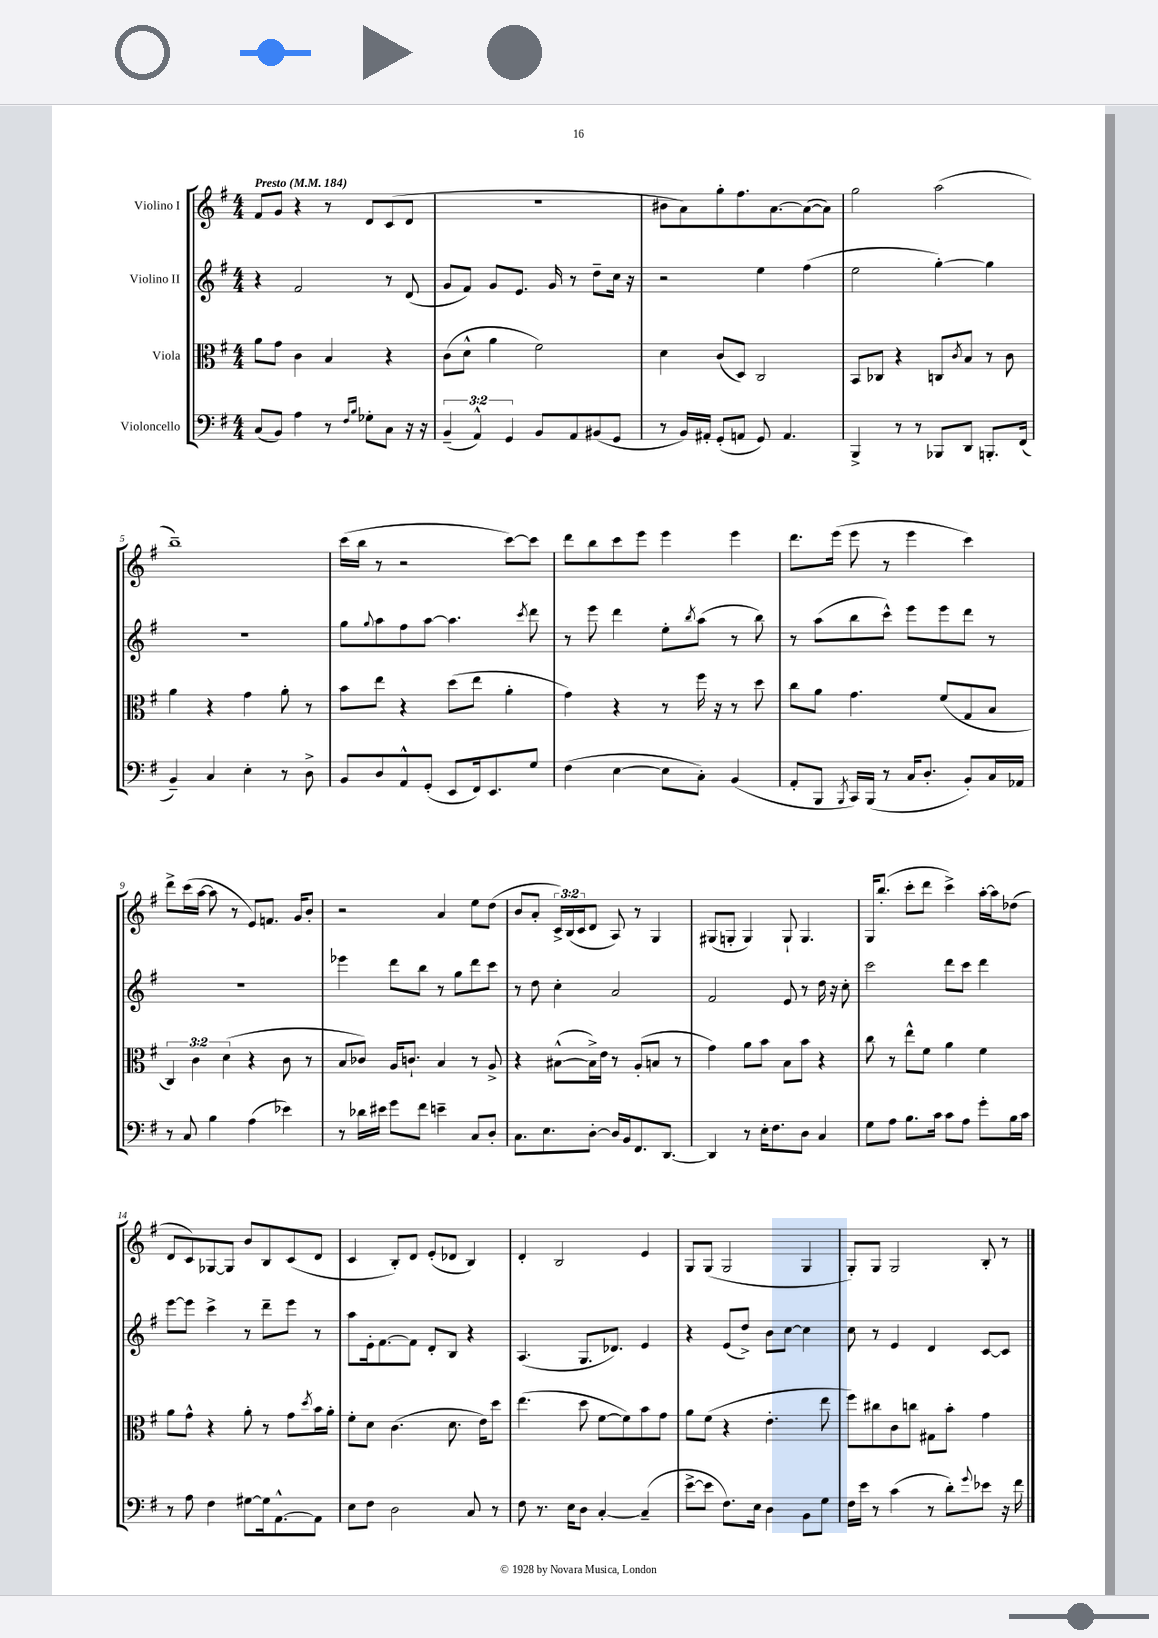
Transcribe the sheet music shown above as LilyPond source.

<<
\new StaffGroup <<
\new Staff = "s0" \with { instrumentName = "Violino I" } {
    \clef treble \key g \major \numericTimeSignature \time 4/4 \override Staff.TupletNumber.text = #tuplet-number::calc-fraction-text \tempo "Presto" 4 = 184
    fis'8 g'8 r4 r8 d'8 c'8( d'8 |
    R1 |
    bis'8 a'8) g''8-. fis''8. a'8.~ a'8~( a'8) |
    g''2 a''2( |
    b''1--) |
    c'''16( b''16 r8 r2 c'''8~) c'''8 |
    d'''8 b''8 c'''8 e'''8 e'''4 e'''4 |
    d'''8. e'''16( e'''8 r8 e'''4 c'''4) |
    d'''8-> c'''16( a''16~ a''8 r8 e'8) f'8. g'16 b'8-. |
    r2 a'4 e''8 d''8( |
    b'8 a'8-. \tuplet 3/2 { c'16->) b16( c'16 } d'8 a8) r8 g4 |
    gis8( g8-. g4) g8-! g4. |
    g16 b''8.-.( c'''8-. d'''8 c'''4->) a''16~-. a''16 des''8( |
    d'8 c'8) ges8~ ges8 b'8 b8 c'8( d'8 |
    c'4 b8-.) d'8 e'8-.( des'8 b4) |
    d'4-. b2 e'4 |
    g8 g8( g2 g4 |
    g8-.) g8 g2 b8-. r8 \bar "|." |
}
\new Staff = "s1" \with { instrumentName = "Violino II" } {
    \clef treble \key g \major \numericTimeSignature \time 4/4
    r4 fis'2 r8 d'8( |
    g'8 fis'8) g'8 e'8. g'16 r8 d''8-- c''16 r16 |
    r2 e''4 fis''4( |
    e''2 g''4~-.) g''4 |
    R1 |
    g''8 \appoggiatura { g''8 } a''8 fis''8 a''8~ a''4. \acciaccatura { c'''8 } d'''8 |
    r8 e'''8 d'''4 e''8-. \acciaccatura { b''8 } a''8( r8 b''8) |
    r8 a''8( b''8 c'''8-^) e'''8 e'''8 d'''8 r8 |
    R1 |
    ees'''4 d'''8 b''8 r8 g''8 d'''8 c'''8 |
    r8 d''8 c''4-. a'2 |
    fis'2 e'8 r8 d''16 r16 c''8-. |
    c'''2 d'''8 c'''8 d'''4 |
    e'''8~ e'''8 c'''4-> r8 d'''8-- e'''8 r8 |
    a''8 e'16-. fis'8.~ fis'8 d'8-. b8 r4 |
    a4.( g8. des'8.) e'4 |
    r4 e'8( d''8->) b'8 c''8~ c''4 |
    c''8 r8 e'4 d'4 c'8~ c'8 \bar "|." |
}
\new Staff = "s2" \with { instrumentName = "Viola" } {
    \clef alto \key g \major \numericTimeSignature \time 4/4 \override Staff.TupletNumber.text = #tuplet-number::calc-fraction-text
    a'8 g'8 c'4 b4 r4 |
    c'8( d'8-^ a'4 fis'2) |
    d'4 c'8( d8) c2 |
    b,8 ces8 r4 c8 \acciaccatura { c'8 } b8 r8 c'8 |
    a'4 r4 g'4 a'8-. r8 |
    b'8 e''8 r4 d''8( e''8 a'4-. |
    g'4) r4 r8 fis''16 r16 r8 d''8 |
    c''8 a'8 g'4. fis'8( g8 b8 |
    \tuplet 3/2 { c4) c'4 d'4( } r4 c'8 r8 |
    b8 ces'8) a16 c'8.-! b4 r8 a8-> |
    r4 bis8~-^( bis16->) e'16 r8 a8-.( b8 r8 |
    g'4) a'8 b'8 b8 b'8 r4 |
    c''8 r8 e''8-^ fis'8 a'4 fis'4 |
    a'8 g'8-^ r4 a'8-. r8 g'8 \acciaccatura { d''8 } b'16 a'16-. |
    fis'8-. d'8 c'4.( d'8. e'16) d''8 |
    e''4.( d''8 fis'8~ fis'8) b'8 g'8 |
    a'8 fis'8( r4 e'4.-. e''8 |
    fis''8) cis''8 c'8 c''8 gis8 b'8-. g'4 \bar "|." |
}
\new Staff = "s3" \with { instrumentName = "Violoncello" } {
    \clef bass \key g \major \numericTimeSignature \time 4/4 \override Staff.TupletNumber.text = #tuplet-number::calc-fraction-text
    c8( b,8) a4 r8 \grace { fis16 b16 } ges8-. c8 r16 r16 |
    \tuplet 3/2 { b,4--( a,4-^) g,4 } b,8 a,8 bis,8( g,8 |
    r8 b,16) ais,16-. g,8-.( a,8 g,8) a,4. |
    b,,4-> r8 r8 bes,,8 d,8 b,,8.-. fis,16( |
    b,4--) c4 e4-. r8 d8-> |
    b,8 d8 a,8-^ g,8-.( e,8 fis,16) e,8. g8 |
    fis4( e4~ e8 c8-.) b,4( |
    a,8-. b,,8 \acciaccatura { b,,8 } c,16) b,,16( r8 c16 d8.-. b,8-.) c16 aes,16 |
    r8 c8 b4 a4( ees'4) |
    r8 des'16 eis'16 g'8 fis'8 e'4-- c8 d8-. |
    c8. e8. d8~-. d16 b,16 fis,8. d,8.~ |
    d,4 r8 e16-. fis8. d8 c4 |
    g8 a8 b8. c'16 c'8 a8 g'8-. b16 c'16 |
    r8 a8 fis4 gis8~ gis16 a,8.~-^ a,8 |
    e8 fis8 d2 c8 r8 |
    fis8 r8. e16 d8 c4~-. c4--( |
    e'8~-> e'8 fis8.) e16 d4 b,8 g8 |
    fis16 e'16 r8 c'4( r8 d'8-.) \appoggiatura { g'8 } ees'8 r16 fis'16 \bar "|." |
}
>>
>>
